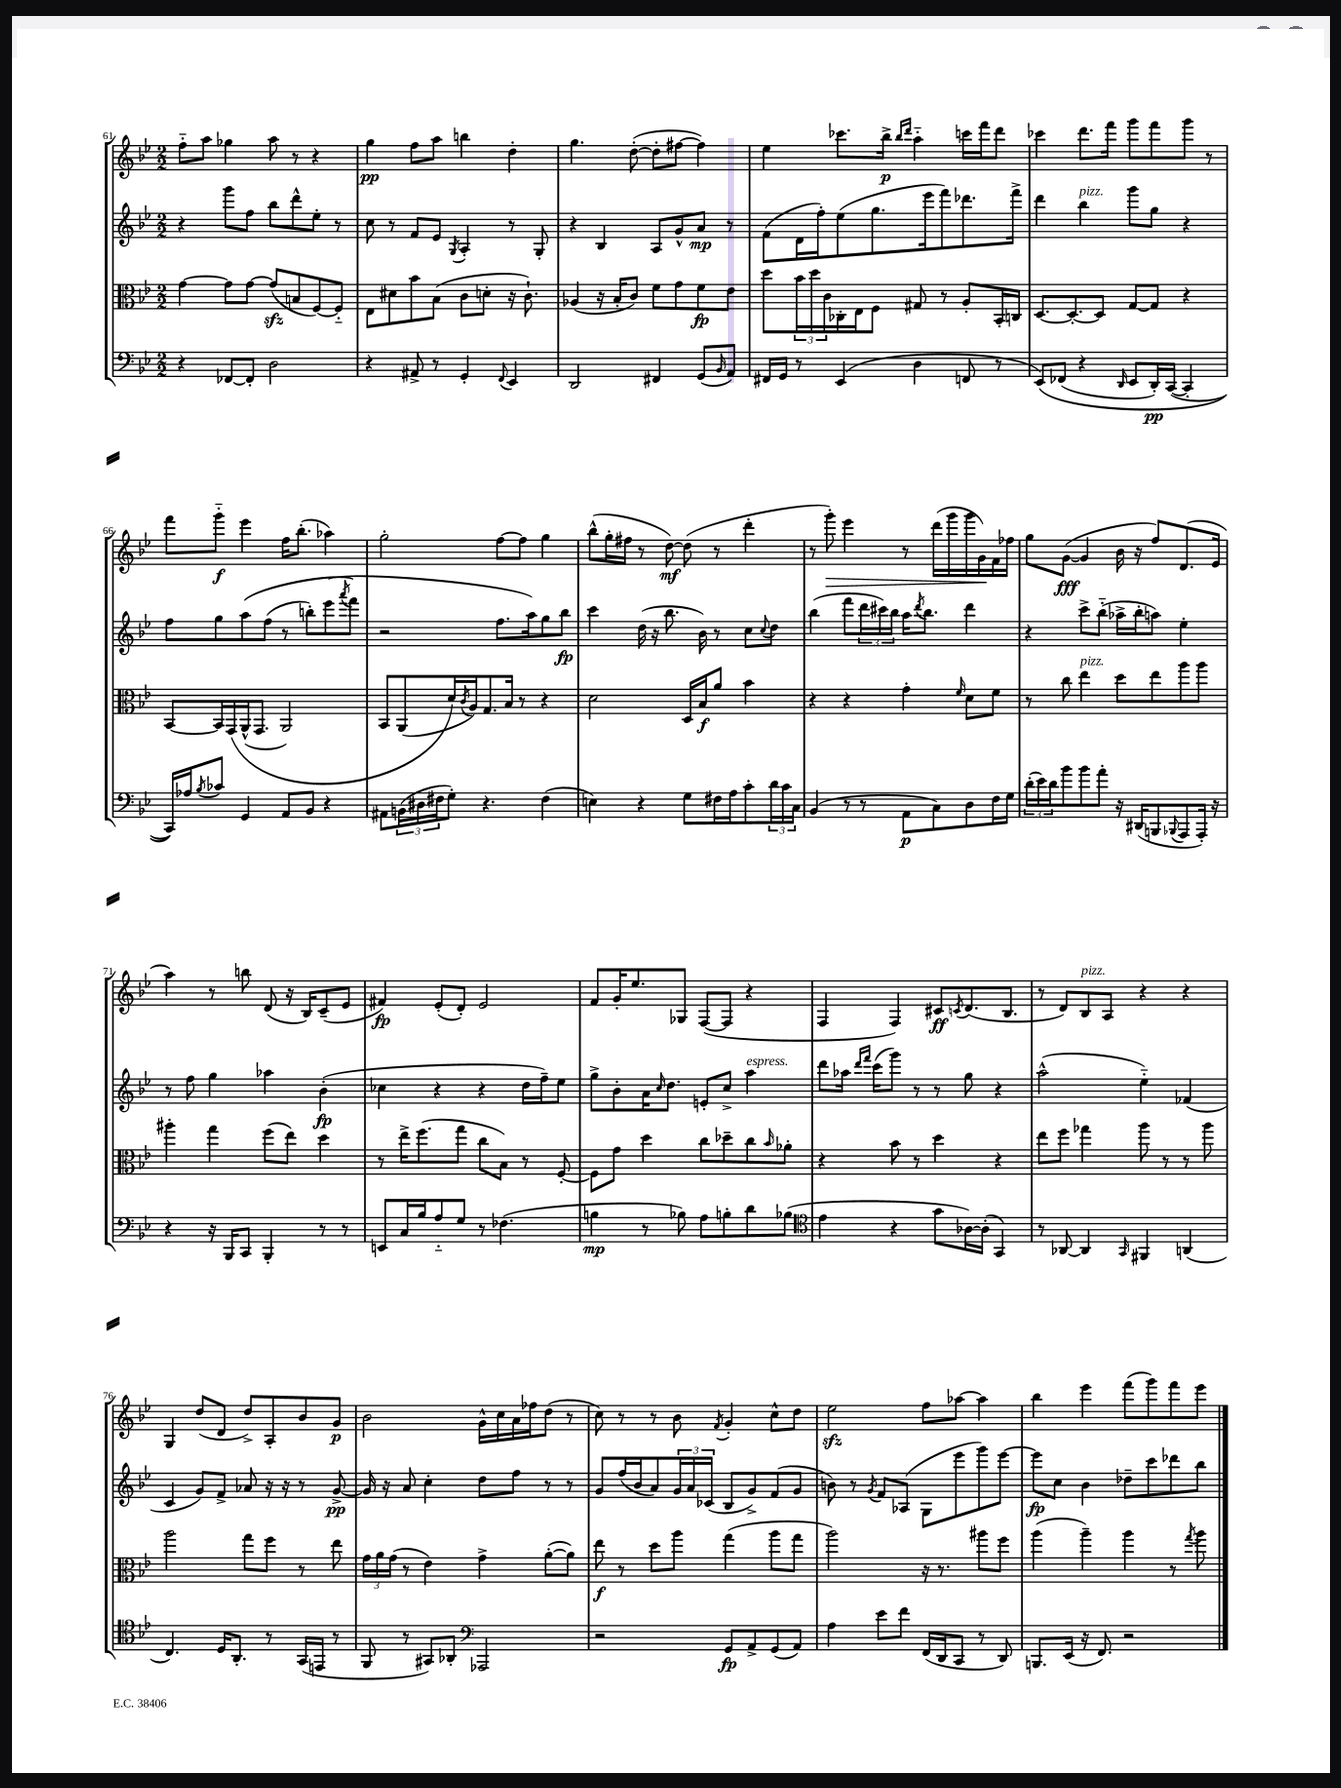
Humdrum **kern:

**kern	**dynam	**kern	**dynam	**kern	**dynam	**kern	**dynam
*part4	*part4	*part3	*part3	*part2	*part2	*part1	*part1
*staff4	*staff4	*staff3	*staff3	*staff2	*staff2	*staff1	*staff1
*clefF4	*	*clefC3	*	*clefG2	*	*clefG2	*
*k[b-e-]	*	*k[b-e-]	*	*k[b-e-]	*	*k[b-e-]	*
*M2/2	*	*M2/2	*	*M2/2	*	*M2/2	*
=61	=61	=61	=61	=61	=61	=61	=61
4r	.	[4g\	.	4r	.	8ff\L	.
.	.	.	.	.	.	8aa\J	.
[8FF-X/L	.	8g\L]	.	8ggg\L	.	4gg-X\	.
8FF-'/J]	.	[8g\J	.	8ff\J	.	.	.
2D\	.	(8gzz/L]	.	8bb-\L	.	8aa\	.
.	.	8Bn/	.	8ddd^^\	.	8r	.
.	.	[8F/)	.	8ee-'\J	.	4r	.
.	.	8F/J]	.	8r	.	.	.
=62	=62	=62	=62	=62	=62	=62	=62
4r	.	8E-\L	.	8cc\	.	4gg\	pp
.	.	8d#X\	.	8r	.	.	.
8AA#X^/	.	8b-\	.	8f/L	.	8ff\L	.
8r	.	(8B-\J	.	8e-/J	.	8aa\J	.
.	.	.	.	8qG/	.	.	.
4GG'/	.	8c\L	.	4A'/	.	4bbn\	.
.	.	8dn'\J	.	.	.	.	.
8qqFF/	.	.	.	.	.	.	.
4EE-/	.	16r	.	8r	.	4dd'\	.
.	.	8.c`\)	.	.	.	.	.
.	.	.	.	8G'/	.	.	.
=63	=63	=63	=63	=63	=63	=63	=63
2DD/	.	(4A-X/	.	4r	.	4.gg\	.
.	.	16r	.	4B-/	.	.	.
.	.	16B-'/KL	.	.	.	.	.
.	.	8c/J)	.	.	.	([8dd'\	.
4FF#X/	.	8f\L	.	8A/L	.	8dd'\L]	.
.	.	8g\	.	8g^^/	.	[8ff#X\J	.
(8GG/L	.	8f\	fp	8a/J	mp	4ff#\])	.
16qqBB-/	.	.	.	.	.	.	.
8AA/J)	.	8e-\J	.	8r	.	.	.
=64	=64	=64	=64	=64	=64	=64	=64
16FF#X/LL	.	8dd\L	.	(8f\L	.	4ee-\	.
16GG/JJ	.	.	.	.	.	.	.
8r	.	24b-\L	.	16d\L	.	.	.
.	.	24dd\	.	.	.	.	.
.	.	.	.	16ff'\J)	.	.	.
.	.	24c\	.	.	.	.	.
(4EE-/	.	16C-X'\	.	(8ee-\	.	8.ccc-X\L	.
.	.	16E-\J	.	.	.	.	.
.	.	8F\J	.	8.gg\	.	.	.
.	.	.	.	.	.	16bb-^\Jk	p
.	.	.	.	.	.	16qqbb-/LL	.
.	.	.	.	.	.	16qqddd/JJ	.
4D\	.	8G#X/	.	.	.	4aa\	.
.	.	.	.	16eee-\k	.	.	.
.	.	8r	.	8fff\)	.	.	.
8FFn/	.	8A'/L	.	8.ddd-X\	.	16cccn\LL	.
.	.	.	.	.	.	16fff\J	.
8r	.	16BB-'/L	.	.	.	8ddd\J	.
.	.	16Cn/JJ	.	16fff^\Jk	.	.	.
=65	=65	=65	=65	=65	=65	=65	=65
(8EE-/L)	.	[8.D/L	.	4ddd\	.	4ccc-X\	.
(8FF-X/J	.	.	.	.	.	.	.
.	.	8.D'/_	.	.	.	.	.
!	!	!	!	!LO:TX:a:i:t=pizz.	!	!	!
4r	.	.	.	4bb-\	.	8.ddd\L	.
.	.	8D/J]	.	.	.	.	.
.	.	.	.	.	.	16fff\Jk	.
16qqDD/	.	.	.	.	.	.	.
8EE-/L	.	[8G/L	.	8ggg\L	.	8ggg\L	.
16DD'/L)	pp	8G/J]	.	8gg\J	.	8fff\	.
([16CC/JJ	.	.	.	.	.	.	.
4CC'/]	.	4r	.	4r	.	8ggg\J	.
.	.	.	.	.	.	8r	.
!!LO:LB:g=z
=66	=66	=66	=66	=66	=66	=66	=66
16CC/LL))	.	[8BB-/L	.	8ff\L	.	8fff\L	.
16A-X/J	.	.	.	.	.	.	.
8qB-/	.	.	.	.	.	.	.
8c-X/J	.	16BB-/L]	.	8gg\	.	8ggg\J	f
.	.	(16GG/	.	.	.	.	.
4GG/	.	(16AA^^/J	.	(8aa\	.	4eee-\	.
.	.	8.GG/J	.	.	.	.	.
.	.	.	.	(8ff\J	.	.	.
8AA/L	.	2AA/)	.	8r	.	16ff\KL	.
.	.	.	.	.	.	(8.bb-'\J	.
8BB-/J	.	.	.	8bbn'\L)	.	.	.
4r	.	.	.	(8eee-\	.	4aa-X\)	.
.	.	.	.	8qaaa/	.	.	.
.	.	.	.	8fff\J)	.	.	.
=67	=67	=67	=67	=67	=67	=67	=67
8AA#X\L	.	8BB-/L	.	2r	.	2gg'\	.
(24BBn\L	.	(8AA/	.	.	.	.	.
24D#X\	.	.	.	.	.	.	.
24F#X\J	.	.	.	.	.	.	.
8G'\J)	.	16d/L)	.	.	.	.	.
.	.	8qc/	.	.	.	.	.
.	.	16A/J)	.	.	.	.	.
4.r	.	8.G/	.	.	.	.	.
.	.	.	.	8.ff\L	.	[8ff\L	.
.	.	16B-/Jk	.	.	.	.	.
.	.	8r	.	.	.	8ff\J]	.
.	.	.	.	16aa\k)	.	.	.
(4F#\	.	4r	.	8gg\	.	4gg\	.
.	.	.	.	8bb-\J	fp	.	.
=68	=68	=68	=68	=68	=68	=68	=68
4En\)	.	2d\	.	4ccc\	.	(8bb-^^\L	.
.	.	.	.	.	.	16gg'\L	.
.	.	.	.	.	.	16ff#X\JJ	.
4r	.	.	.	(16dd\	.	8r	.
.	.	.	.	16r	.	.	.
.	.	.	.	8.bb-\	.	[8dd\)	mf
8G\L	.	16D/LL	.	.	.	(8dd\]	.
.	.	16B-/J	f	16b-\)	.	.	.
16F#X\L	.	8a/J	.	8r	.	8r	.
16A\J	.	.	.	.	.	.	.
8c'\	.	4b-\	.	8cc\L	.	4ddd'\	.
.	.	.	.	8qqcc/	.	.	.
24d\L	.	.	.	8dd\J	.	.	.
24c\	.	.	.	.	.	.	.
24C\JJ	.	.	.	.	.	.	.
=69	=69	=69	=69	=69	=69	=69	=69
(4BB-/	.	4r	.	(4bb-\	.	8r	.
!	!	!	!	!	!	!	!LO:HP:b
.	.	.	.	.	.	8ggg'\)	>
8r	.	4r	.	8fff\L	.	4eee-\	.
8r	.	.	.	24ddd\L	.	.	.
.	.	.	.	24ccc#X\)	.	.	.
.	.	.	.	24bb-\JJ	.	.	.
8AA\L	p	4g'\	.	16aa\KL	.	8r	.
.	.	.	.	8qddd/	.	.	.
.	.	.	.	8.bb-\J	.	.	.
8C\)	.	.	.	.	.	(16ddd\LL	.
.	.	.	.	.	.	16ggg\	.
.	.	16qqf/	.	.	.	.	.
8D\	.	8d\L	.	4ddd\	.	16ggg\	.
.	.	.	.	.	.	16g\)	.
16F\L	.	8f\J	.	.	.	16f\	]
16G\JJ	.	.	.	.	.	16ff-X\JJ	.
=70	=70	=70	=70	=70	=70	=70	=70
(24d'\LL	.	8r	.	4r	.	8gg\L	.
24e-\)	.	.	.	.	.	.	.
24d\J	.	.	.	.	.	.	.
8b-\	.	8cc\	.	.	.	([8g\J	fff
!	!	!LO:TX:a:i:t=pizz.	!	!	!	!	!
8b-\	.	4ee-\	.	8ccc^\L	.	4g/]	.
8a'\J	.	.	.	(8bb-\J	.	.	.
16r	.	8dd\L	.	16aa-X^\LL	.	16b-\	.
(16DD#X/KL	.	.	.	16bb-'\J	.	16r	.
8BBBn/	.	8ee-\	.	8aan\J)	.	8ff/L)	.
8qqBBB-X/	.	.	.	.	.	.	.
8AAA/	.	8aa\	.	4ee-'\	.	(8.d/	.
16AAA'/Jk)	.	8aa\J	.	.	.	.	.
16r	.	.	.	.	.	16e-/Jk	.
!!LO:LB:g=z
=71	=71	=71	=71	=71	=71	=71	=71
4r	.	4aa#X'\	.	8r	.	4aa\)	.
.	.	.	.	8ff\	.	.	.
16r	.	4gg\	.	4gg\	.	8r	.
16BBB-/KL	.	.	.	.	.	.	.
8CC/J	.	.	.	.	.	8bbn\	.
4BBB-'/	.	(8ff\L	.	4aa-X\	.	(8d/	.
.	.	8ee-\J)	.	.	.	16r	.
.	.	.	.	.	.	16B-/KL)	.
8r	.	4dd\	.	(4b-'\	fp	(8c~/	.
8r	.	.	.	.	.	8e-/J	.
=72	=72	=72	=72	=72	=72	=72	=72
8EEn/L	.	8r	.	4cc-X\	.	4f#X/)	fp
16C/L	.	16ee-^\KL	.	.	.	.	.
16B-/J	.	(8.ff\	.	.	.	.	.
8A/	.	.	.	4r	.	(8e-'/L	.
8G/J	.	8gg\J	.	.	.	8d'/J)	.
8r	.	8cc\L	.	4r	.	2e-/	.
(4.F-X\	.	8B-\J)	.	.	.	.	.
.	.	8r	.	16dd\LL	.	.	.
.	.	.	.	16ff~\J)	.	.	.
.	.	[8F'/	.	8ee-\J	.	.	.
=73	=73	=73	=73	=73	=73	=73	=73
4Bn\	mp	8F\L]	.	8gg^\L	.	8f/L	.
.	.	8g\J	.	8b-'\	.	16g'/K	.
.	.	.	.	.	.	8.ee-/	.
8r	.	4dd\	.	16a\K	.	.	.
.	.	.	.	16qqcc/	.	.	.
.	.	.	.	8.dd\J	.	.	.
8B-X\)	.	.	.	.	.	8G-X/J	.
8A\L	.	8cc\L	.	8en'/L	.	([8F/L	.
8Bn'\	.	8dd-X~\	.	8cc^/J	.	8F/J]	.
!	!	!	!	!LO:TX:a:i:t=espress.	!	!	!
8d\	.	8cc\	.	4aa\	.	4r	.
.	.	16qqb-/	.	.	.	.	.
(8B-X\J	.	8a-X'\J	.	.	.	.	.
=74	=74	=74	=74	=74	=74	=74	=74
*clefC4	*	*	*	*	*	*	*
4e-\	.	4r	.	8ddd\L	.	4F/	.
.	.	.	.	16aa-X\Jk	.	.	.
.	.	.	.	16qqddd/LL	.	.	.
.	.	.	.	16qqfff/JJ	.	.	.
.	.	.	.	(16ccc\KL	.	.	.
4r	.	8b-\	.	8ggg\J)	.	4F/)	.
.	.	8r	.	8r	.	.	.
8g\L	.	4dd\	.	8r	.	8c#X/L	ff
.	.	.	.	.	.	8qcn/	.
[16A-X\L)	.	.	.	8gg\	.	(8.d/	.
(16A-'\JJ]	.	.	.	.	.	.	.
4GG/)	.	4r	.	4r	.	.	.
.	.	.	.	.	.	8.B-/J	.
=75	=75	=75	=75	=75	=75	=75	=75
8r	.	8ee-\L	.	(2aa^^\	.	8r	.
[8AA-X/	.	8ff\J	.	.	.	8d/L)	.
!	!	!	!	!	!	!LO:TX:a:i:t=pizz.	!
4AA-/]	.	4gg-X\	.	.	.	8B-/	.
.	.	.	.	.	.	8A/J	.
16qqGG/	.	.	.	.	.	.	.
4FF#X/	.	8aa\	.	4ee-\)	.	4r	.
.	.	8r	.	.	.	.	.
(4AAn/	.	8r	.	(4f-X/	.	4r	.
.	.	8aa\	.	.	.	.	.
!!LO:LB:g=z
=76	=76	=76	=76	=76	=76	=76	=76
4.C/)	.	2aa\	.	4c/	.	4G/	.
.	.	.	.	8g/L)	.	(8dd/L	.
16D/KL	.	.	.	8f^/J	.	8d/J	.
8.AA'/J	.	.	.	.	.	.	.
.	.	8gg\L	.	8a-X/	.	8dd^/L)	.
8r	.	8ff\J	.	16r	.	8A'/	.
.	.	.	.	16r	.	.	.
(16GG/LL	.	8r	.	8r	.	8b-/	.
16EEn/JJ	.	.	.	.	.	.	.
8r	.	8ee-\	.	[8g^/	pp	8g/J	p
=77	=77	=77	=77	=77	=77	=77	=77
8FF/	.	24g\LL	.	16g/]	.	2b-\	.
.	.	24a\	.	.	.	.	.
.	.	.	.	16r	.	.	.
.	.	(24g\JJ	.	.	.	.	.
8r	.	8r	.	8a/	.	.	.
8GG#X/L)	.	4e-\)	.	4cc'\	.	.	.
8AA-X'/J	.	.	.	.	.	.	.
*clefF4	*	*	*	*	*	*	*
2AAA-X/	.	4g^\	.	8dd\L	.	16g^^\LL	.
.	.	.	.	.	.	16cc\	.
.	.	.	.	8ff\J	.	16a\	.
.	.	.	.	.	.	16ff-X\J	.
.	.	([8a'\L	.	8r	.	(8dd\J	.
.	.	8a\J])	.	8r	.	8r	.
=78	=78	=78	=78	=78	=78	=78	=78
2r	.	8ee-\	f	8g/L	.	8cc\)	.
.	.	8r	.	(16ff/L	.	8r	.
.	.	.	.	16b-/J	.	.	.
.	.	8dd\L	.	8a/)	.	8r	.
.	.	8aa\J	.	24g/L	.	8b-\	.
.	.	.	.	24a/	.	.	.
.	.	.	.	(24c-X/JJ	.	.	.
.	.	.	.	.	.	8qf/	.
8GG/L	fp	(4gg\	.	8B-/L	.	4g'/	.
8AA^/	.	.	.	8g^/)	.	.	.
(8GG/	.	8aa\L	.	(8f/	.	8cc^^\L	.
8AA/J)	.	8gg\J	.	8g/J	.	8dd\J	.
=79	=79	=79	=79	=79	=79	=79	=79
4A\	.	2aa\)	.	8bn\)	.	2ee-zz\	.
.	.	.	.	8r	.	.	.
.	.	.	.	8qg/	.	.	.
8e-\L	.	.	.	8f/L	.	.	.
8f\J	.	.	.	(8A-X/J	.	.	.
(16FF/LL	.	16r	.	8G\L	.	8ff\L	.
16DD/J	.	8.r	.	.	.	.	.
8CC/J	.	.	.	8eee-\	.	[8aa-X\J	.
8r	.	8aa#X\L	.	8ggg\)	.	4aa-\]	.
8DD/)	.	8ff\J	.	[8eee-\J	.	.	.
=80	=80	=80	=80	=80	=80	=80	=80
8.BBBn/L	.	(4aa\	.	8eee-\L]	fp	4bb-\	.
.	.	.	.	8cc\J	.	.	.
(16EE-/Jk	.	.	.	.	.	.	.
16r	.	4aa~\)	.	4b-\	.	4eee-\	.
8.FF/)	.	.	.	.	.	.	.
2r	.	4aa\	.	8dd-X~\L	.	(8fff\L	.
.	.	.	.	8ccc\	.	8ggg\)	.
.	.	8r	.	8ddd-X\	.	8fff\	.
.	.	8qgg/	.	.	.	.	.
.	.	8aa\	.	8bb-\J	.	8eee-\J	.
==	==	==	==	==	==	==	==
*-	*-	*-	*-	*-	*-	*-	*-
